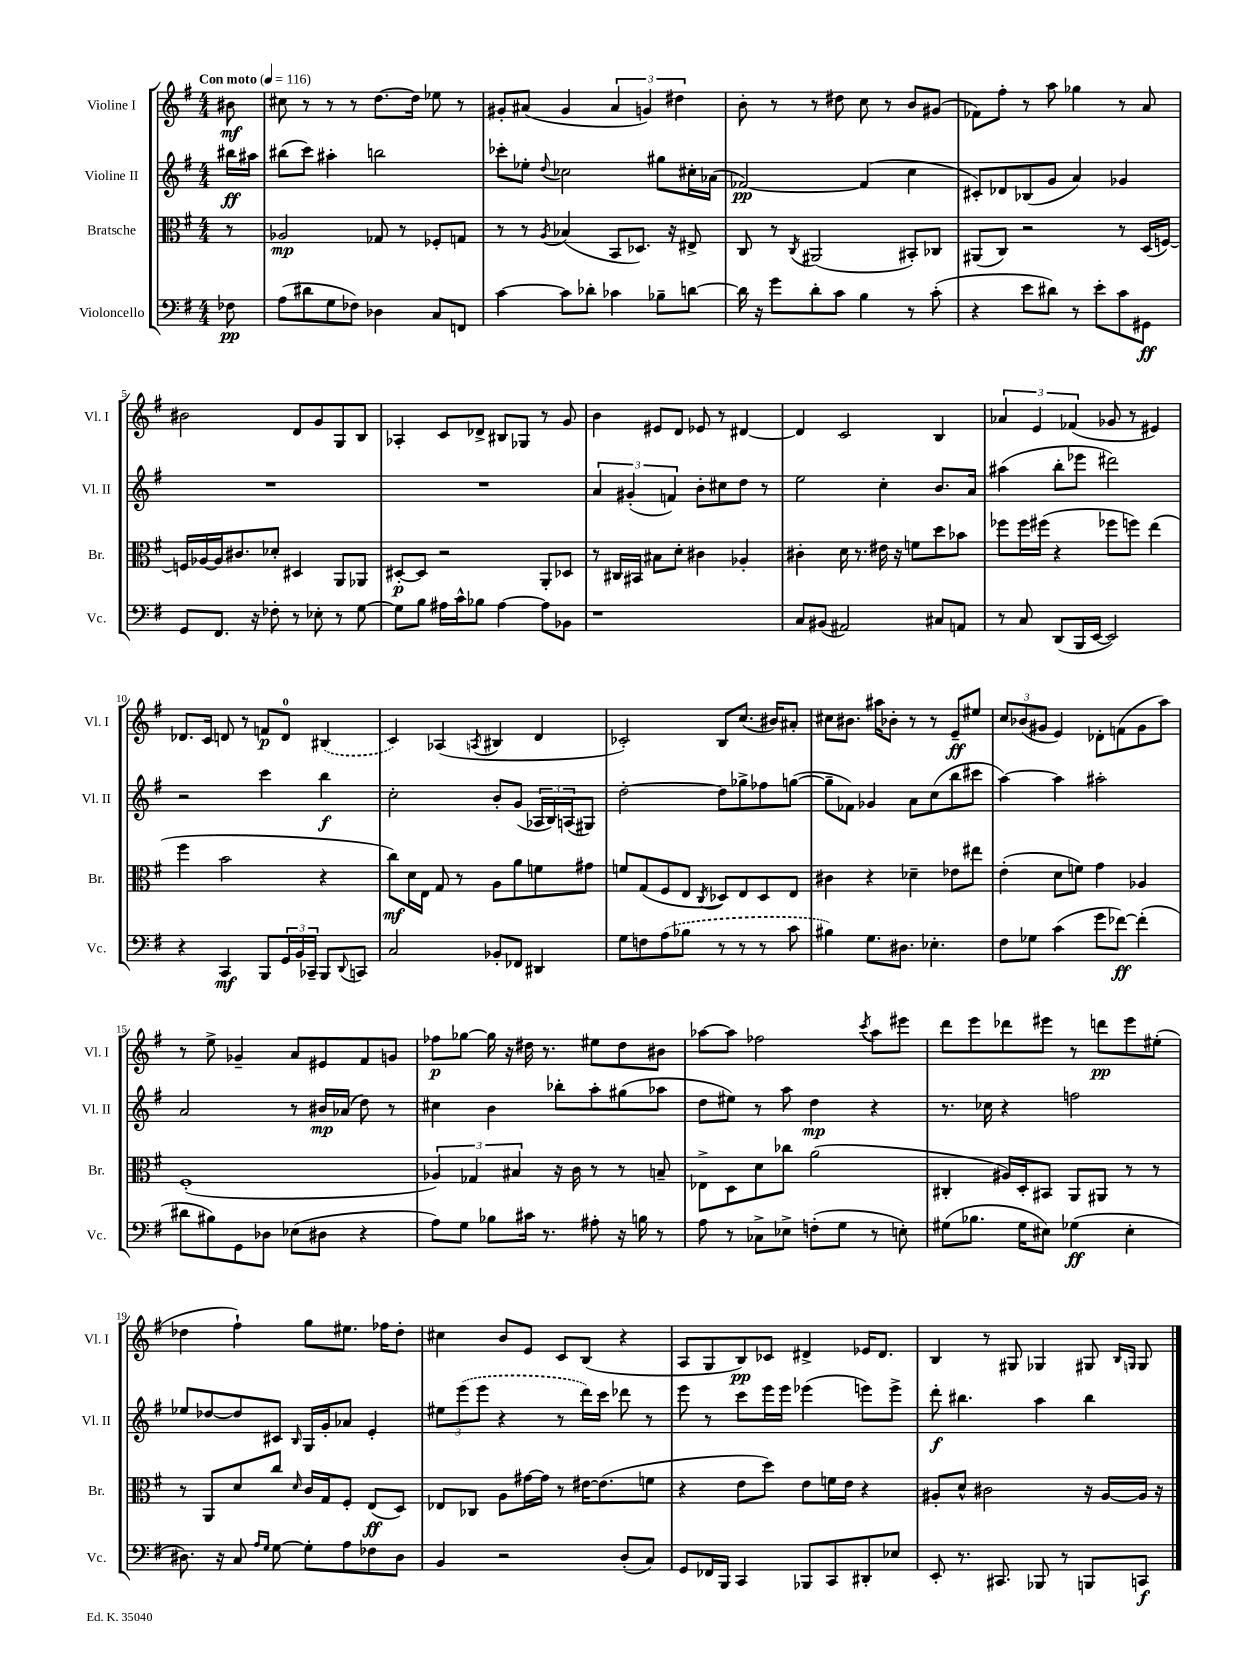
<<
\new StaffGroup <<
\new Staff = "s0" \with { instrumentName = "Violine I" shortInstrumentName = "Vl. I" } {
    \clef treble \key g \major \numericTimeSignature \time 4/4 \partial 8 \tempo "Con moto" 4 = 116
    bis'8\mf |
    cis''8 r8 r8 r8 d''8.~ d''16 ees''8 r8 |
    gis'8-. ais'8( gis'4 \tuplet 3/2 { ais'4 g'4) dis''4 } |
    b'8-. r8 r8 dis''8 c''8 r8 b'8 gis'8( |
    fes'8) fis''8-. r8 a''8 ges''4 r8 a'8 |
    bis'2 d'8 g'8 g8 b8 |
    aes4-. c'8 des'8-> bis8 ges8 r8 g'8 |
    b'4 eis'8 d'8 ees'8 r8 dis'4~ |
    dis'4 c'2 b4 |
    \tuplet 3/2 { aes'4 e'4 fes'4( } ges'8 r8 eis'4) |
    des'8. c'16 d'8 r8 f'8\p d'8-0 \once \slurDashed bis4( |
    c'4) aes4( \acciaccatura { a8 } bis4 d'4 |
    ces'2-.) b8 c''8.( bis'16) ais'8-. |
    cis''8 bis'8. ais''16 bes'8-. r8 r8 e'8--\ff eis''8 |
    \tuplet 3/2 { c''8 bes'8( gis'8 } e'4) des'8-. f'8( gis'8 a''8) |
    r8 e''8-> ges'4-- a'8 eis'8 fis'8 g'8 |
    fes''8\p ges''8~ ges''16 r16 dis''16 r8. eis''8 dis''8 bis'8 |
    aes''8~ aes''8 fes''2 \acciaccatura { c'''8 } aes''8 eis'''8 |
    d'''8 e'''8 des'''8 eis'''8 r8 d'''8\pp eis'''8 eis''8-.( |
    des''4 fis''4-!) g''8 eis''8. fes''16 des''8-. |
    cis''4 b'8 e'8 c'8 b8( r4 |
    a8 g8 b8\pp) ces'8 dis'4-> ees'16 dis'8. |
    b4 r8 gis8 ges4 gis8 \grace { b16 g16 } g8 \bar "|." |
}
\new Staff = "s1" \with { instrumentName = "Violine II" shortInstrumentName = "Vl. II" } {
    \clef treble \key g \major \numericTimeSignature \time 4/4 \partial 8
    bis''16\ff ais''16 |
    bis''8( c'''8) ais''4-. b''2 |
    ces'''8-. ees''8-. \appoggiatura { d''8 } ces''2 gis''8 cis''16-. aes'16( |
    fes'2~\pp) fes'4( c''4 |
    cis'8-.) des'8 bes8( g'8 a'4) ges'4 |
    R1 |
    R1 |
    \tuplet 3/2 { a'4 gis'4-.( f'4) } b'8-. cis''8 d''8 r8 |
    e''2 c''4-. b'8. a'16 |
    ais''4( b''8-. ees'''8 dis'''2) |
    r2 c'''4 b''4\f |
    c''2-. b'8-. g'8( \tuplet 3/2 { aes16 b16) a16( } gis8) |
    d''2~-. d''8 ges''8-> fes''8 g''8~( |
    g''8-- fes'8) ges'4 a'8 c''8( b''8 cis'''8 |
    a''4~) a''4 ais''2-. |
    a'2 r8 bis'16\mp aes'16( d''8) r8 |
    cis''4 b'4 bes''8-. a''8-. gis''8( aes''8 |
    d''8 eis''8) r8 a''8 d''4\mp r4 |
    r8. ces''16 r4 f''2 |
    ees''8 des''8~ des''8 cis'8 \grace { b16 } g16 g'16-. aes'8 e'4-. |
    \tuplet 3/2 { eis''8 \once \slurDashed e'''8( e'''8 } r4 r8 d'''16) c'''16 des'''8 r8 |
    e'''8 r8 c'''8 e'''16 e'''16 ees'''4( e'''8) e'''8-> |
    d'''8-.\f bis''4. a''4 bis''4 \bar "|." |
}
\new Staff = "s2" \with { instrumentName = "Bratsche" shortInstrumentName = "Br." } {
    \clef alto \key g \major \numericTimeSignature \time 4/4 \partial 8
    r8 |
    aes2\mp ges8 r8 fes8-. g8 |
    r8 r8 \acciaccatura { a8 } bes4( b,8 des8.) r16 eis8-> |
    c8 r8 \acciaccatura { c8 } ais,2( bis,8-.) ces8 |
    ais,8( c8) r2 r8 d16( f16~) |
    f16 aes16~ aes16 cis'8. des'8-. dis4 a,8 aes,8 |
    dis8~-.\p dis8 r2 a,8-. des8 |
    r8 cis16 bis,16 bis8 d'8-. cis'4 aes4-. |
    cis'4-. d'16 r8. eis'16 r16 f'8 d''8 bes'8 |
    fes''8 fes''16 fis''16( r4 fes''8 f''8) e''4( |
    fis''4 b'2 r4 |
    c''8\mf) d'16 e16 g8 r8 a8 a'8 f'8 gis'8 |
    f'8 g8( fis8 e8 \acciaccatura { c8 } des8) e8 des8 e8 |
    cis'4 r4 des'4-- ees'8 eis''8 |
    e'4-.( d'8 f'8) g'4 aes4 |
    fis1-.( |
    \tuplet 3/2 { aes4) ges4 bis4 } r16 c'16 r8 r8 b8-- |
    ees8-> d8 d'8 ces''8 a'2( |
    cis4-. ais16) d16-. bis,8 a,8 ais,8 r8 r8 |
    r8 a,8 d'8 c''8 \grace { d'16 } c'16 g16 fis8-. e8\ff( d8) |
    ees8 ces8 a8 gis'16~ gis'16 r8 eis'16~ eis'8.( f'8 |
    r4 e'8 d''8) e'8 f'16 e'16 r4 |
    ais8-. d'8-^ cis'2 r16 ais16~ ais16 r16 \bar "|." |
}
\new Staff = "s3" \with { instrumentName = "Violoncello" shortInstrumentName = "Vc." } {
    \clef bass \key g \major \numericTimeSignature \time 4/4 \partial 8
    fes8\pp |
    a8( dis'8 g8 fes8) des4 c8 f,8 |
    c'4~ c'8 des'8-. ces'4 bes8-- d'8~ |
    d'16 r16 g'8 d'8-. c'8 b4 r8 c'8-.( |
    r4 e'8 dis'8) r8 e'8-. c'8 gis,8\ff |
    g,8 fis,8. r16 fes8-. r8 ees8-. r8 g8~ |
    g8 b8 ais16 c'16-^ bes8 ais4~ ais8 bes,8 |
    r1 |
    c8 bis,8( ais,2) cis8 a,8 |
    r8 c8 d,8( b,,16 e,16~ e,2) |
    r4 c,4\mf b,,8 \tuplet 3/2 { g,16 b,16 ces,16-- } b,,8 \appoggiatura { d,8 } c,8 |
    c2 bes,8-. fes,8 dis,4 |
    g8 f8 \once \slurDashed a8( bes8 r8 r8 r8 c'8 |
    bis4) g8. dis8. ees4.-. |
    fis8 ges8 c'4( g'8 fes'8~\ff) fes'4-.( |
    dis'8 bis8) g,8 des8 ees8( dis8 r4 |
    a8) g8 bes8 cis'16 r8. ais8-. r16 b16 r8 |
    a8 r8 ces8-> ees8-> f8-.( g8 r8 e8-.) |
    gis8( bes8. gis16 eis8) ges4\ff( eis4-. |
    dis8.) r16 c8 \grace { a16 g16 } g8~ g8-. a8 fes8 dis8 |
    b,4 r2 d8-.( c8) |
    g,8 fes,16 b,,16 c,4 bes,,8 c,8 dis,8-. ees8 |
    e,8-. r8. cis,8. bes,,8 r8 b,,8 c,8\f \bar "|." |
}
>>
>>
